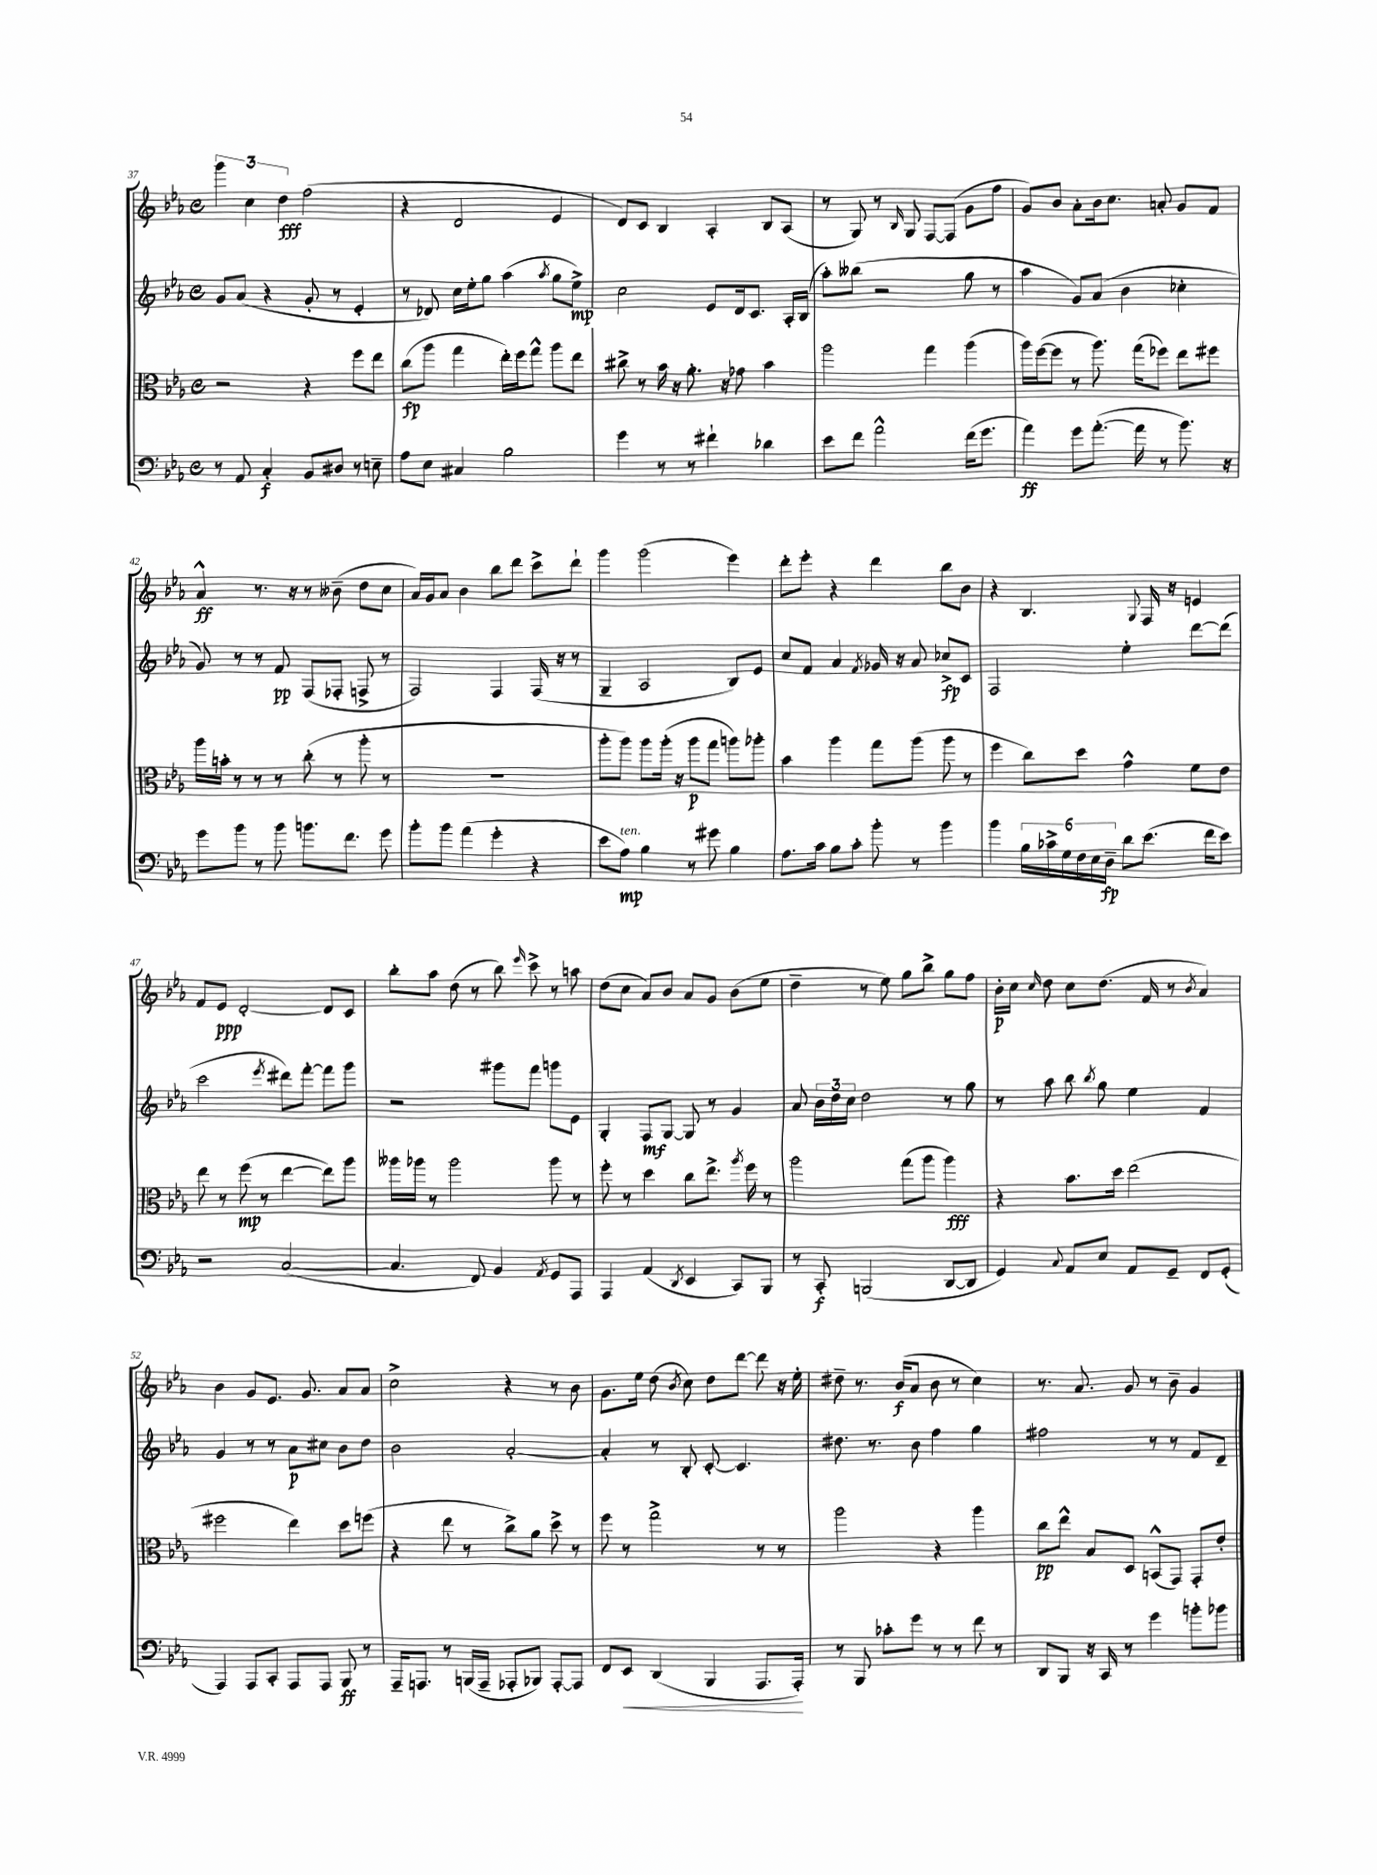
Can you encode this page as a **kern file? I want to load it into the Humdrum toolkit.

**kern	**dynam	**kern	**dynam	**kern	**dynam	**kern	**dynam
*part4	*part4	*part3	*part3	*part2	*part2	*part1	*part1
*staff4	*staff4	*staff3	*staff3	*staff2	*staff2	*staff1	*staff1
*clefF4	*	*clefC3	*	*clefG2	*	*clefG2	*
*k[b-e-a-]	*	*k[b-e-a-]	*	*k[b-e-a-]	*	*k[b-e-a-]	*
*M4/4	*	*M4/4	*	*M4/4	*	*M4/4	*
*met(c)	*	*met(c)	*	*met(c)	*	*met(c)	*
=37	=37	=37	=37	=37	=37	=37	=37
8r	.	2r	.	8g/L	.	6ggg\	.
8AA-/	.	.	.	(8a-/J	.	.	.
.	.	.	.	.	.	6cc\	.
4C'/	f	.	.	4r	.	.	.
.	.	.	.	.	.	6dd\	fff
8BB-/L	.	4r	.	8g'/	.	(2ff\	.
8D#X/J	.	.	.	8r	.	.	.
8r	.	8ff\L	.	4e-'/	.	.	.
8En~\	.	8ee-\J	.	.	.	.	.
=38	=38	=38	=38	=38	=38	=38	=38
8A-\L	.	(8cc\L	fp	8r	.	4r	.
8E-\J	.	8aa-\J	.	8d-X/)	.	.	.
4C#X/	.	4gg\	.	16cc\LL	.	2d/	.
.	.	.	.	16ee-'\J	.	.	.
.	.	.	.	8gg\J	.	.	.
2B-\	.	16ee-'\LL)	.	(4aa-\	.	.	.
.	.	16ff\J	.	.	.	.	.
.	.	8gg^^\J	.	.	.	.	.
.	.	.	.	8qaa-/	.	.	.
.	.	8aa-\L	.	8gg\L	.	4e-/	.
.	.	8ee-\J	.	8ee-^\J)	mp	.	.
=39	=39	=39	=39	=39	=39	=39	=39
4g\	.	8cc#X^\	.	2cc\	.	8d/L)	.
.	.	8r	.	.	.	8c/J	.
8r	.	16b-\	.	.	.	4B-/	.
.	.	16r	.	.	.	.	.
8r	.	8.a-'\	.	.	.	.	.
4f#X`\	.	.	.	8e-/L	.	4A-'/	.
.	.	16r	.	.	.	.	.
.	.	8g-X\	.	16d/k	.	.	.
.	.	.	.	8.c/J	.	.	.
4d-X\	.	4b-\	.	.	.	8B-/L	.
.	.	.	.	16A-'/LL	.	(8A-/J	.
.	.	.	.	(16B-/JJ	.	.	.
=40	=40	=40	=40	=40	=40	=40	=40
8e-\L	.	2aa-\	.	8aa-'\L)	.	8r	.
8f\J	.	.	.	(8bb--X\J	.	8G/)	.
2a-^^\	.	.	.	2r	.	8r	.
.	.	.	.	.	.	16qqB-/	.
.	.	.	.	.	.	8G/	.
.	.	4gg\	.	.	.	[8F/L	.
.	.	.	.	.	.	(8F/J]	.
(16f\KL	.	(4aa-\	.	8gg\	.	8g\L	.
8.g\J	.	.	.	.	.	.	.
.	.	.	.	8r	.	8ff\J	.
=41	=41	=41	=41	=41	=41	=41	=41
4a-\)	ff	16aa-\LL)	.	4aa-\	.	8g/L)	.
.	.	([16ff\J	.	.	.	.	.
.	.	8ff\J]	.	.	.	8b-/J	.
8g\L	.	8r	.	8g/L)	.	8a-'\L	.
([8.a-'\J	.	8.aa-\)	.	(8a-/J	.	16b-\k	.
.	.	.	.	.	.	8.cc\J	.
.	.	.	.	4b-\	.	.	.
16a-\]	.	(16gg\KL	.	.	.	.	.
8r	.	8ff-X\J)	.	.	.	8an'/	.
8.b-\)	.	8ee-\L	.	4cc-X'\	.	8g/L	.
.	.	8ff#X\J	.	.	.	8f/J	.
16r	.	.	.	.	.	.	.
!!LO:LB:g=z
=42	=42	=42	=42	=42	=42	=42	=42
8g\L	.	16aa-\LL	.	8g/)	.	4a-^^/	ff
.	.	16bn'\JJ	.	.	.	.	.
8b-\J	.	8r	.	8r	.	.	.
8r	.	8r	.	8r	.	8.r	.
8b-\	.	8r	.	8f/	pp	.	.
.	.	.	.	.	.	16r	.
8.bn\L	.	(8cc'\	.	(8F/L	.	8r	.
.	.	8r	.	8F-X'/J	.	(8b--X~\	.
8.f\J	.	.	.	.	.	.	.
.	.	8aa-'\	.	8Fn^/	.	8dd\L	.
8g\	.	8r	.	8r	.	8cc\J	.
=43	=43	=43	=43	=43	=43	=43	=43
8b-'\L	.	1r	.	2F/)	.	16a-/LL)	.
.	.	.	.	.	.	16g/J	.
8b-\J	.	.	.	.	.	8a-/J	.
(4a-\	.	.	.	.	.	4b-\	.
4g'\	.	.	.	4F/	.	8bb-\L	.
.	.	.	.	.	.	8ddd\J	.
4r	.	.	.	(16F/	.	8ccc^\L	.
.	.	.	.	16r	.	.	.
.	.	.	.	8r	.	8ddd`\J	.
=44	=44	=44	=44	=44	=44	=44	=44
8e-\L	.	8aa-'\L	.	4G~/	.	4ggg\	.
!LO:TX:a:i:t=ten.	!	!	!	!	!	!	!
8A-\J)	mp	8aa-\J)	.	.	.	.	.
4B-\	.	8aa-\L	.	2A-/	.	(2ggg\	.
.	.	(16aa-'\Jk	.	.	.	.	.
.	.	16r	.	.	.	.	.
8r	.	8aa-\L	p	.	.	.	.
8g#X\	.	8gg\J	.	.	.	.	.
4B-\	.	8aan\L)	.	8B-/L)	.	4eee-\)	.
.	.	8aa-X'\J	.	8e-/J	.	.	.
=45	=45	=45	=45	=45	=45	=45	=45
8.A-\L	.	4b-\	.	8cc/L	.	8ddd'\L	.
.	.	.	.	8f/J	.	8eee-'\J	.
16c\Jk	.	.	.	.	.	.	.
8B-\L	.	4aa-\	.	4a-/	.	4r	.
8c'\J	.	.	.	.	.	.	.
.	.	.	.	8qf/	.	.	.
8b-'\	.	8gg\L	.	16g-X/	.	4ddd\	.
.	.	.	.	16r	.	.	.
8r	.	(8aa-\J	.	8a-/	.	.	.
4b-\	.	8aa-\	.	8cc-X^/L	fp	8bb-\L	.
.	.	8r	.	8c/J	.	8b-\J	.
=46	=46	=46	=46	=46	=46	=46	=46
4b-\	.	4ff\	.	2F/	.	4r	.
24B-\LL	.	8cc\L)	.	.	.	4.B-/	.
24c-X^\	.	.	.	.	.	.	.
24G\	.	.	.	.	.	.	.
24F\	.	8dd\J	.	.	.	.	.
24E-\	.	.	.	.	.	.	.
24D~\JJ	fp	.	.	.	.	.	.
8d\L	.	4g^^\	.	4ee-'\	.	.	.
.	.	.	.	.	.	8qqG/	.
(8.e-\J	.	.	.	.	.	16F/	.
.	.	.	.	.	.	16r	.
.	.	8f\L	.	[8ddd\L	.	4en/	.
16f\KL	.	.	.	.	.	.	.
8e-\J)	.	8e-\J	.	(8ddd\J]	.	.	.
!!LO:LB:g=z
=47	=47	=47	=47	=47	=47	=47	=47
2r	.	8ee-\	.	2ccc\	.	8f/L	.
.	.	8r	.	.	.	8e-/J	ppp
.	.	(8ff\	mp	.	.	[2d'/	.
.	.	8r	.	.	.	.	.
.	.	.	.	8qeee-/	.	.	.
([2C/	.	[4ee-\	.	8ddd#X\L)	.	.	.
.	.	.	.	[8fff'\J	.	.	.
.	.	8ee-\L])	.	8fff\L]	.	8d/L]	.
.	.	8aa-\J	.	8ggg\J	.	8c/J	.
=48	=48	=48	=48	=48	=48	=48	=48
4.C/]	.	16aa--X\LL	.	2r	.	8bb-'\L	.
.	.	16aa-X\JJ	.	.	.	.	.
.	.	8r	.	.	.	8aa-\J	.
.	.	2aa-\	.	.	.	(8dd\	.
8FF/)	.	.	.	.	.	8r	.
4BB-/	.	.	.	8ggg#X\L	.	8bb-\)	.
.	.	.	.	.	.	16qqeee-/	.
.	.	.	.	8fff\J	.	8ccc^\	.
8qAA-/	.	.	.	.	.	.	.
8GG/L	.	8aa-\	.	8gggn\L	.	8r	.
8AAA-/J	.	8r	.	8e-\J	.	8aan\	.
=49	=49	=49	=49	=49	=49	=49	=49
4AAA-/	.	8ff'\	.	4G'/	.	(8dd\L	.
.	.	8r	.	.	.	8cc\J	.
(4AA-/	.	4dd\	.	8F/L	mf	8a-/L)	.
.	.	.	.	[8G/J	.	8b-/J	.
8qDD/	.	.	.	.	.	.	.
4EE-/	.	8cc\L	.	8G/]	.	8a-/L	.
.	.	8.ee-^\J	.	8r	.	8g/J	.
8CC/L)	.	.	.	4g/	.	(8b-\L	.
.	.	8qaa-/	.	.	.	.	.
.	.	16ff\	.	.	.	.	.
8BBB-/J	.	8r	.	.	.	8ee-\J	.
=50	=50	=50	=50	=50	=50	=50	=50
8r	.	2aa-\	.	8a-/	.	4dd~\	.
8CC'/	f	.	.	24b-\LL	.	.	.
.	.	.	.	24dd\	.	.	.
.	.	.	.	24cc\JJ	.	.	.
(2BBBn/	.	.	.	2dd\	.	8r	.
.	.	.	.	.	.	8ee-\)	.
.	.	(8gg\L	.	.	.	8gg\L	.
.	.	8aa-\J	.	.	.	8bb-^\J	.
[8DD/L	.	4aa-\)	fff	8r	.	8gg\L	.
8DD/J]	.	.	.	8gg\	.	8ff\J	.
=51	=51	=51	=51	=51	=51	=51	=51
4GG/)	.	4r	.	8r	.	16b-'\LL	p
.	.	.	.	.	.	16cc\JJ	.
.	.	.	.	.	.	16qqcc/	.
.	.	.	.	8aa-\	.	8dd\	.
8qqC/	.	.	.	.	.	.	.
8AA-/L	.	8.b-\L	.	8bb-\	.	8cc\L	.
.	.	.	.	8qbb-/	.	.	.
8E-/J	.	.	.	8gg\	.	(8.dd\J	.
.	.	16dd\Jk	.	.	.	.	.
8AA-/L	.	(2ee-\	.	4ee-\	.	.	.
.	.	.	.	.	.	16f/	.
8GG~/J	.	.	.	.	.	8r	.
.	.	.	.	.	.	8qb-/	.
8FF/L	.	.	.	4f/	.	4a-/)	.
(8GG'/J	.	.	.	.	.	.	.
!!LO:LB:g=z
=52	=52	=52	=52	=52	=52	=52	=52
4AAA-/)	.	2ff#X\	.	4g/	.	4b-\	.
8AAA-/L	.	.	.	8r	.	8g/L	.
8CC'/J	.	.	.	8r	.	8.e-/J	.
8AAA-/L	.	4ee-\)	.	8a-\L	p	.	.
.	.	.	.	.	.	8.g/	.
8AAA-/J	.	.	.	8cc#X\J	.	.	.
8BBB-/	ff	8dd\L	.	8b-\L	.	8a-/L	.
8r	.	(8ffn\J	.	8dd\J	.	8a-/J	.
=53	=53	=53	=53	=53	=53	=53	=53
16AAA-~/KL	.	4r	.	2b-\	.	2cc^\	.
8.AAAn/J	.	.	.	.	.	.	.
8r	.	8ee-\	.	.	.	.	.
(16BBBn/LL	.	8r	.	.	.	.	.
16AAA~/JJ	.	.	.	.	.	.	.
8AAA-X'/L	.	8cc^\L)	.	[2a-'/	.	4r	.
8BBB-X/J)	.	8a-\J	.	.	.	.	.
[8AAA-'/L	.	8dd^\	.	.	.	8r	.
8AAA-/J]	.	8r	.	.	.	8b-\	.
=54	=54	=54	=54	=54	=54	=54	=54
8FF/L	.	8ff\	.	4a-'/]	.	8.g\L	.
!	!LO:HP:b	!	!	!	!	!	!
8EE-/J	<	8r	.	.	.	.	.
.	.	.	.	.	.	16ee-\Jk	.
(4DD/	.	2gg^\	.	8r	.	(8dd\	.
.	.	.	.	.	.	8qb-/	.
.	.	.	.	8B-'/	.	8cc\)	.
4BBB-/	.	.	.	[8c'/	.	8dd\L	.
.	.	.	.	4.c/]	.	[8ddd\J	.
8.AAA-/L	.	8r	.	.	.	8ddd\]	.
.	.	8r	.	.	.	16r	.
16AAA-'/Jk)	.	.	.	.	.	16ee-'\	.
.	[	.	.	.	.	.	.
=55	=55	=55	=55	=55	=55	=55	=55
8r	.	2aa-\	.	8.dd#X\	.	8dd#X~\	.
8BBB-/	.	.	.	.	.	8.r	.
.	.	.	.	8.r	.	.	.
8c-X'\L	.	.	.	.	.	.	.
.	.	.	.	.	.	(16b-/KL	f
8g\J	.	.	.	8b-\	.	8a-/J	.
8r	.	4r	.	4ff\	.	8b-\	.
8r	.	.	.	.	.	8r	.
8f\	.	4aa-\	.	4gg\	.	4cc\)	.
8r	.	.	.	.	.	.	.
=56	=56	=56	=56	=56	=56	=56	=56
8DD/L	.	8cc\L	pp	2ff#X\	.	8.r	.
8BBB-/J	.	8ee-^^\J	.	.	.	.	.
.	.	.	.	.	.	8.a-/	.
16r	.	8B-/L	.	.	.	.	.
16CC/	.	.	.	.	.	.	.
8r	.	8D/J	.	.	.	8g/	.
4g\	.	(8BBn^^/L	.	8r	.	8r	.
.	.	8GG/J)	.	8r	.	8b-~\	.
8bn'\L	.	8GG'/L	.	8f/L	.	4g/	.
8b-X\J	.	8e-'/J	.	8d~/J	.	.	.
==	==	==	==	==	==	==	==
*-	*-	*-	*-	*-	*-	*-	*-
